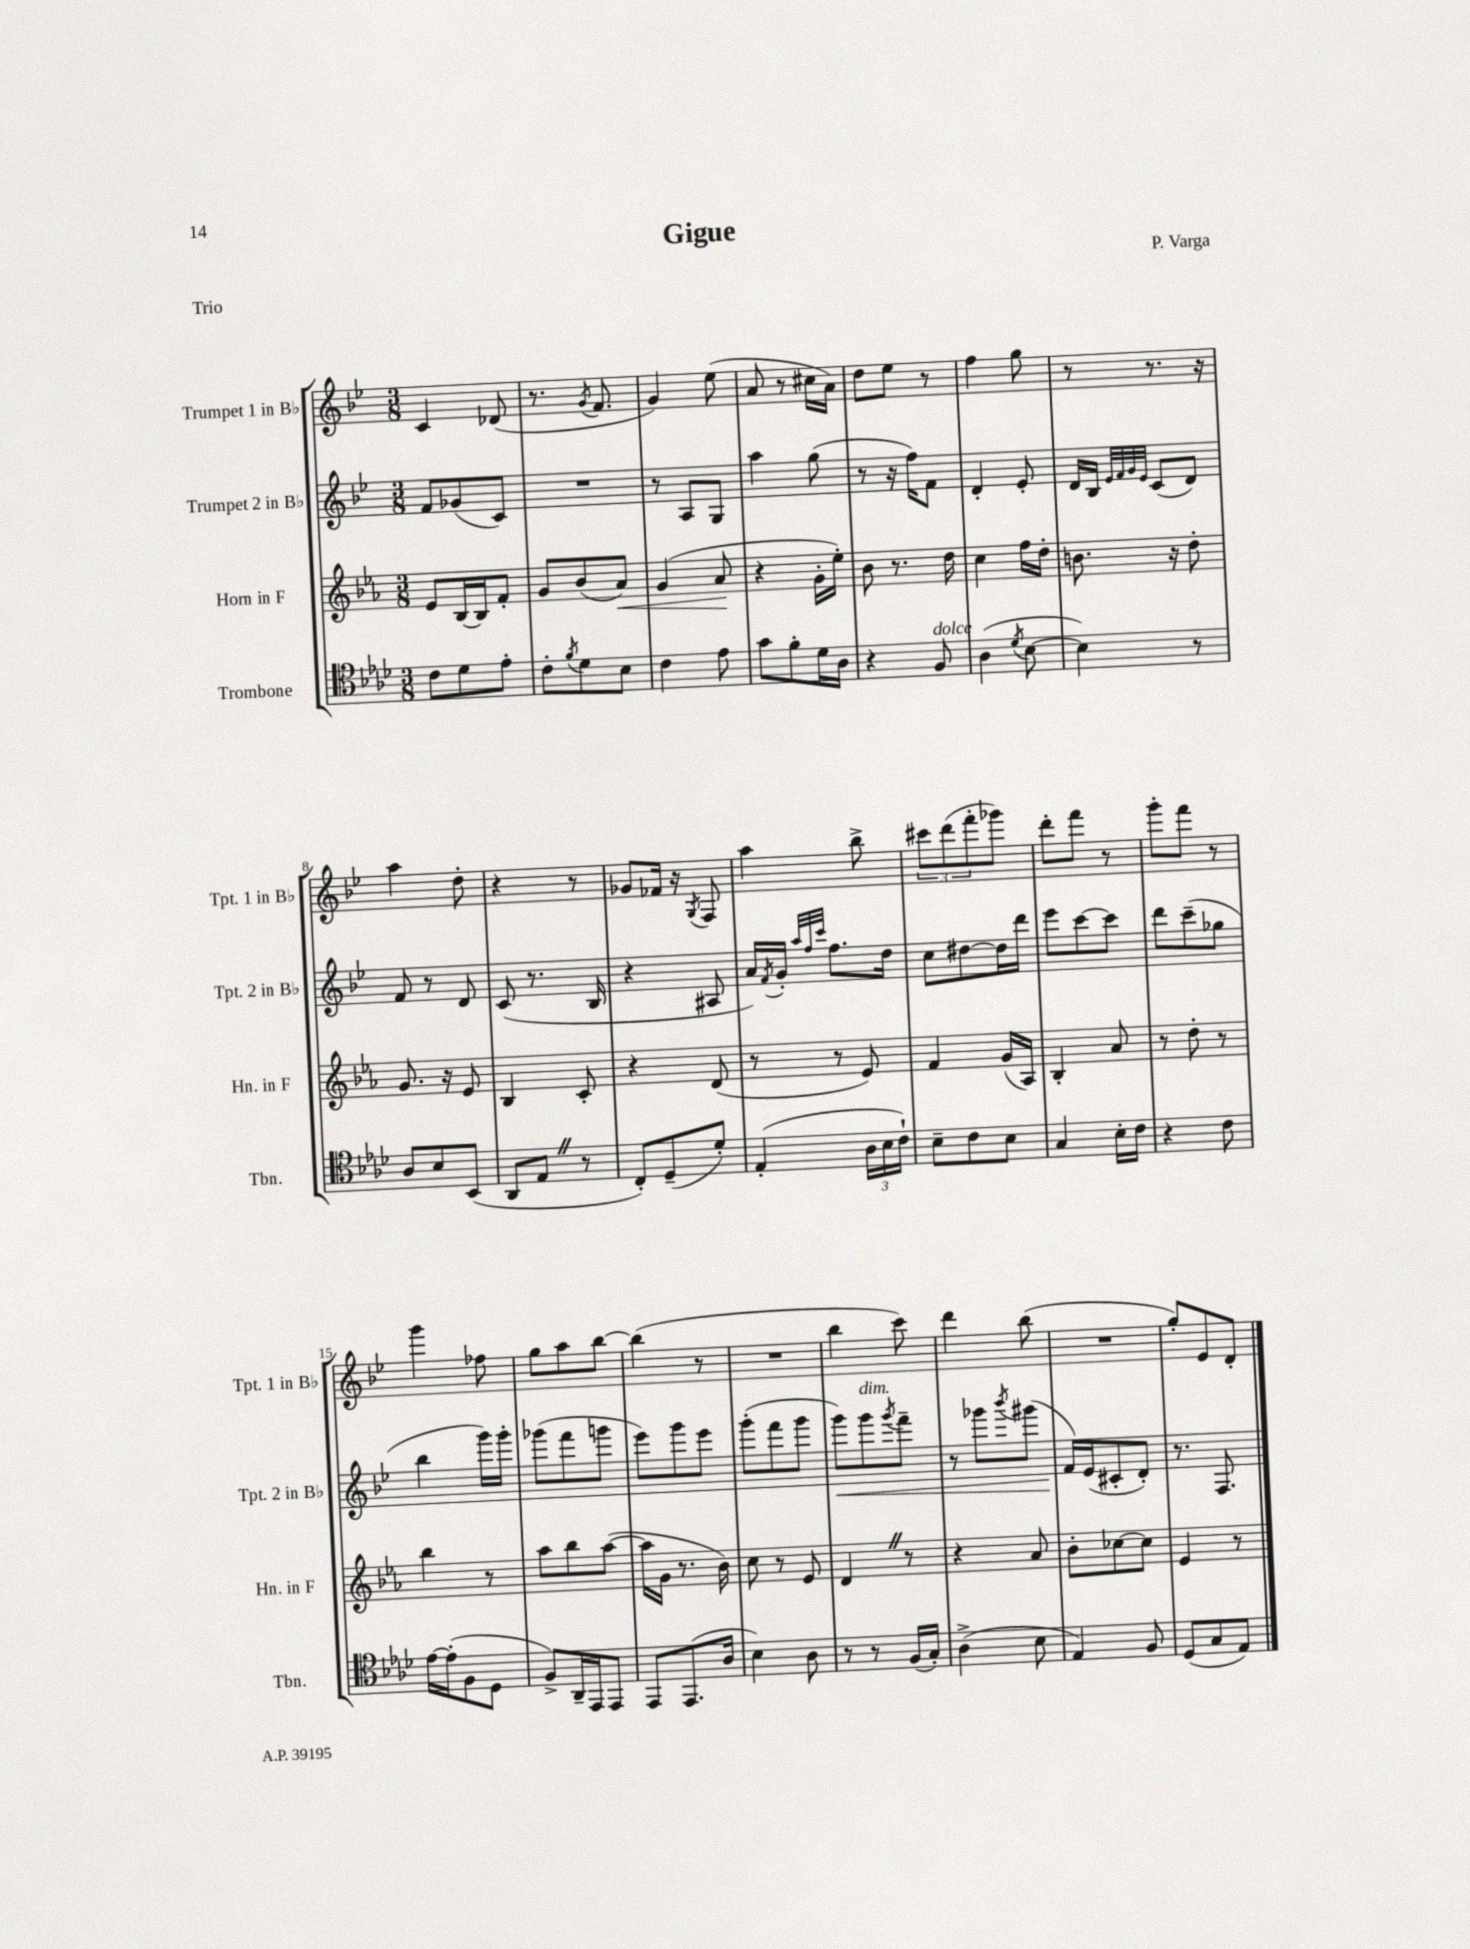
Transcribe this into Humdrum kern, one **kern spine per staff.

**kern	**kern	**kern	**kern
*staff4	*staff3	*staff2	*staff1
*clefC4	*clefG2	*clefG2	*clefG2
*k[b-e-a-d-]	*k[b-e-a-]	*k[b-e-]	*k[b-e-]
*M3/8	*M3/8	*M3/8	*M3/8
8c	8e-	8f	4c
8d-	[16B-	(8g-	.
.	16B-]	.	.
8e-'	8f'	8c)	(8d-
=	=	=	=
8c'	8g	4.r	8.r
8qf	.	.	.
8d-	(8b-	.	.
.	.	.	8qg
.	.	.	8.f
8B-	8a-)	.	.
=	=	=	=
4c	(4g	8r	4g)
.	.	8A	.
8e-	8a-	8G	(8ee-
=	=	=	=
8g	4r	4aa	8a
8f'	.	.	8r
16d-	16g'	(8gg	16cc#
16A-	16ee-')	.	16a)
=	=	=	=
4r	8b-	8r	8dd
.	8.r	16r	8ee-
.	.	16ff)	.
8F	.	8f	8r
.	16dd	.	.
=	=	=	=
(4A-	4cc	4d'	4ff
8qd-	.	.	.
[8B-	16ff	8e-'	8gg
.	16dd'	.	.
=	=	=	=
4B-])	8.b	16d	8r
.	.	16B-	.
.	.	32qqe-	.
.	.	32qqf	.
.	.	32qqg	.
.	.	32qqe-	.
.	.	(8c	8.r
.	16r	.	.
8r	8dd'	8d)	.
.	.	.	16r
=	=	=	=
8A-	8.g	8f	4aa
8B-	.	8r	.
.	16r	.	.
(8BB-	8e-	8d	8dd'
=	=	=	=
8AA-	4B-	(8c	4r
8E-	.	8.r	.
8r	8c'	.	8r
.	.	16B-	.
=	=	=	=
8C')	4r	4r	8g-
(8D-~	.	.	16f-
.	.	.	16r
.	.	.	8qG
8d-')	(8d	8A#	8F
=	=	=	=
(4E-'	8r	16a)	4aa
.	.	8qf	.
.	.	16g'	.
.	.	32qqaa	.
.	.	32qqff	.
.	.	32qqccc	.
.	8r	8.ff	.
24A-	8e-)	.	8bb-^
24B-	.	.	.
.	.	16dd	.
24c`)	.	.	.
=	=	=	=
8B-~	4f	8cc	12ccc#
.	.	.	(12ddd
8c	.	[8dd#	.
.	.	.	12fff'
8B-	(16g	16dd#]	8ggg-)
.	16A-)	16ddd	.
=	=	=	=
4G	4B-'	8eee-	8ddd'
.	.	[8ccc	8fff
16B-'	8a-	8ccc]	8r
16c	.	.	.
=	=	=	=
4r	8r	8ddd	8ggg'
.	8dd'	(8ccc~	8fff
8c	8r	8gg-	8r
=	=	=	=
[16e-	4bb-	4bb-	4ggg
(16e-']	.	.	.
8F	.	.	.
8D-	8r	16ggg)	8ff-
.	.	16ggg'	.
=	=	=	=
8F^)	8aa-	(8ggg-	8gg
16AA-~	8bb-	8fff	8aa
16EE-	.	.	.
8EE-	([8aa-	8ggg	[8bb-
=	=	=	=
8EE-	16aa-]	8eee-)	(4bb-]
.	16g	.	.
(8.EE-	8.r	8ggg	.
.	.	8eee-	8r
16A-	16b-)	.	.
=	=	=	=
4B-)	8cc	(8ggg'	4.r
.	8r	8fff	.
8A-	8e-	8ggg	.
=	=	=	=
8r	4d	8ggg)	4bb-
8r	.	8ggg	.
.	.	8qggg	.
(16F	8r	8fff~	8ccc)
16G')	.	.	.
=	=	=	=
(4A-^	4r	8r	4ddd
.	.	8ggg-	.
.	.	8qbbb-	.
8B-	8a-	(8ggg#	(8bb-
=	=	=	=
4E-)	8b-'	16f)	4.r
.	.	(16e-	.
.	[8cc-	8c#'	.
8F	8cc-]	8d')	.
=	=	=	=
(8D-	4e-	8.r	8gg')
8G	.	.	8e-
.	.	8.F	.
8E-)	8r	.	8d'
==	==	==	==
*-	*-	*-	*-
